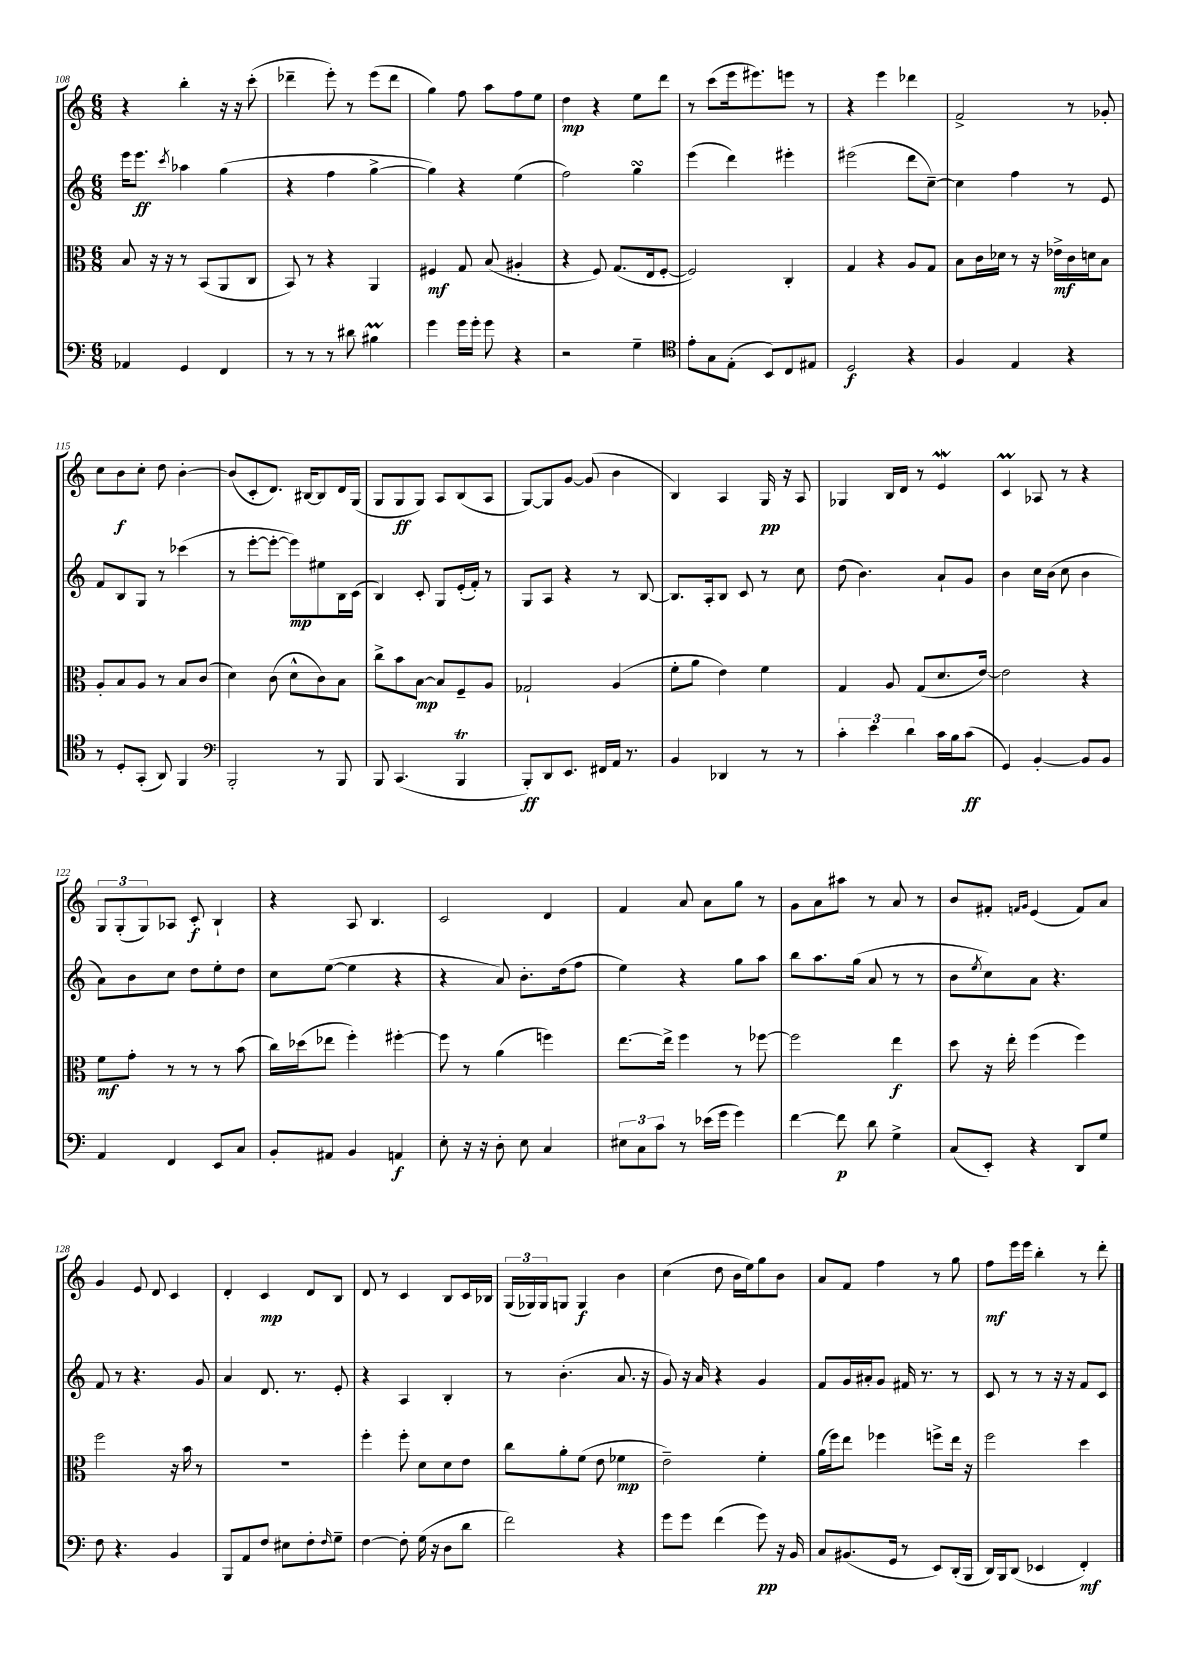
<<
\new StaffGroup <<
\new Staff = "s0" {
    \clef treble \key c \major \numericTimeSignature \time 6/8
    r4 b''4-. r16 r16 c'''8-.( |
    des'''4-- e'''8-.) r8 e'''8( des'''8 |
    g''4) f''8 a''8 f''8 e''8 |
    d''4\mp r4 e''8 d'''8 |
    r8 c'''8( e'''16 eis'''8.) e'''8 r8 |
    r4 e'''4 des'''4 |
    f'2-> r8 ges'8-. |
    c''8 b'8\f c''8-. d''8 b'4~-. |
    b'8( c'8-. d'8.) bis16~ bis8 d'16 g16( |
    g8 g8\ff g8) a8 b8( a8 |
    g8~) g8 g'8~ g'8( b'4 |
    b4) a4 g16\pp r16 a8 |
    ges4 b16 d'16 r8 e'4\mordent |
    c'4\prall aes8 r8 r4 |
    \tuplet 3/2 { g8 g8-.( g8) } aes8 c'8-.\f b4-! |
    r4 a8 b4. |
    c'2 d'4 |
    f'4 a'8 a'8 g''8 r8 |
    g'8 a'8 ais''8 r8 a'8 r8 |
    b'8 fis'8-. \grace { f'16 g'16 } e'4( f'8) a'8 |
    g'4 e'8 d'8 c'4 |
    d'4-. c'4\mp d'8 b8 |
    d'8 r8 c'4 b8 c'16 bes16 |
    \tuplet 3/2 { g16( ges16) ges16 } g8 g4\f b'4 |
    c''4( d''8 b'16 e''16) g''8 b'8 |
    a'8 f'8 f''4 r8 g''8 |
    f''8\mf e'''16 e'''16 b''4-. r8 d'''8-. \bar "|." |
}
\new Staff = "s1" {
    \clef treble \key c \major \numericTimeSignature \time 6/8
    e'''16 e'''8.\ff \acciaccatura { c'''8 } aes''4 g''4( |
    r4 f''4 g''4~-> |
    g''4) r4 e''4( |
    f''2) g''4\turn |
    e'''4( d'''4) eis'''4-. |
    eis'''2( d'''8 c''8~--) |
    c''4 f''4 r8 e'8 |
    f'8 b8 g8 r8 ces'''4( |
    r8 e'''8~-. e'''8~-. e'''8\mp) eis''8 b16 c'16( |
    b4) c'8-. g8 e'16-.( f'16-.) r8 |
    g8 a8 r4 r8 b8~ |
    b8. a16-. b8 c'8 r8 c''8 |
    d''8( b'4.) a'8-! g'8 |
    b'4 c''16 b'16( c''8 b'4 |
    a'8) b'8 c''8 d''8 e''8-. d''8 |
    c''8 e''8~( e''4 r4 |
    r4 a'8) b'8.-. d''16( f''8 |
    e''4) r4 g''8 a''8 |
    b''8 a''8. g''16( a'8 r8 r8 |
    b'8 \acciaccatura { e''8 } c''8) a'8 r4. |
    f'8 r8 r4. g'8 |
    a'4 d'8. r8. e'8-. |
    r4 a4 b4-. |
    r8 b'4.-.( a'8. r16 |
    g'8) r16 a'16 r4 g'4 |
    f'8 g'16 ais'16-. g'8 fis'16 r8. r8 |
    c'8 r8 r8 r16 r16 f'8 c'8 \bar "|." |
}
\new Staff = "s2" {
    \clef alto \key c \major \numericTimeSignature \time 6/8
    b8 r16 r16 r8 b,8( a,8 c8 |
    b,8) r8 r4 a,4 |
    fis4\mf g8 b8( ais4-. |
    r4 f8) g8.( e16 f8~-. |
    f2) c4-. |
    g4 r4 a8 g8 |
    b8 c'16 des'16 r8 r16 ees'16->\mf c'16 d'16 b8 |
    a8-. b8 a8 r8 b8 c'8( |
    d'4) c'8( d'8-^ c'8) b8 |
    c''8-> b'8 b8~\mp b8 f8-- a8 |
    ges2-! a4( |
    f'8-. a'8 e'4) f'4 |
    g4 a8 g8( d'8. e'16~) |
    e'2 r4 |
    f'8\mf g'8-. r8 r8 r8 b'8( |
    c''16) des''16( ees''8 f''4-.) fis''4~-. |
    fis''8 r8 a'4( f''4) |
    e''8.~ e''16-> f''4 r8 fes''8~ |
    fes''2 e''4\f |
    d''8 r16 e''16-. f''4( f''4) |
    f''2 r16 b'16 r8 |
    r2. |
    f''4-. f''8-. d'8 d'8 e'8 |
    c''8 a'8-. f'8( e'8 fes'4\mp |
    e'2--) f'4-. |
    a'16( f''16) e''8 fes''4 f''8-> e''16 r16 |
    f''2 d''4 \bar "|." |
}
\new Staff = "s3" {
    \clef bass \key c \major \numericTimeSignature \time 6/8
    aes,4 g,4 f,4 |
    r8 r8 r8 dis'8 bis4\prall |
    g'4 g'16 g'16-. g'8 r4 |
    r2 g4-- |
    \clef tenor e'8-. g8 e8-.( b,8) c8 eis8 |
    d2\f r4 |
    f4 e4 r4 |
    r8 d8-. g,8-.( a,8) f,4 |
    \clef bass b,,2-. r8 b,,8 |
    b,,8 c,4.( b,,4\trill |
    b,,8-.\ff) d,8 e,8. fis,16 a,16 r8. |
    b,4 des,4 r8 r8 |
    \tuplet 3/2 { c'4-. e'4 d'4 } c'16 b16 c'8\ff( |
    g,4) b,4~-. b,8 b,8 |
    a,4 f,4 e,8 c8 |
    b,8-. ais,8 b,4 a,4\f |
    e8-. r16 r16 d8-. e8 c4 |
    \tuplet 3/2 { eis8 c8 c'8 } r8 ees'16( g'16 g'4) |
    f'4~ f'8\p d'8 g4-> |
    c8( e,8-.) r4 d,8 g8 |
    f8 r4. b,4 |
    b,,8 a,8 f8 eis8 f8-. \grace { f16 } g8-- |
    f4~ f8-. g16( r16 d8 d'8 |
    f'2) r4 |
    g'8 g'8 f'4( g'8\pp) r16 b,16 |
    c8 bis,8.( g,16 r8 e,8) d,16-.( b,,16 |
    d,16) b,,16 d,8( ees,4 f,4-.\mf) \bar "|." |
}
>>
>>
\layout { \context { \Score currentBarNumber = #108 } }
